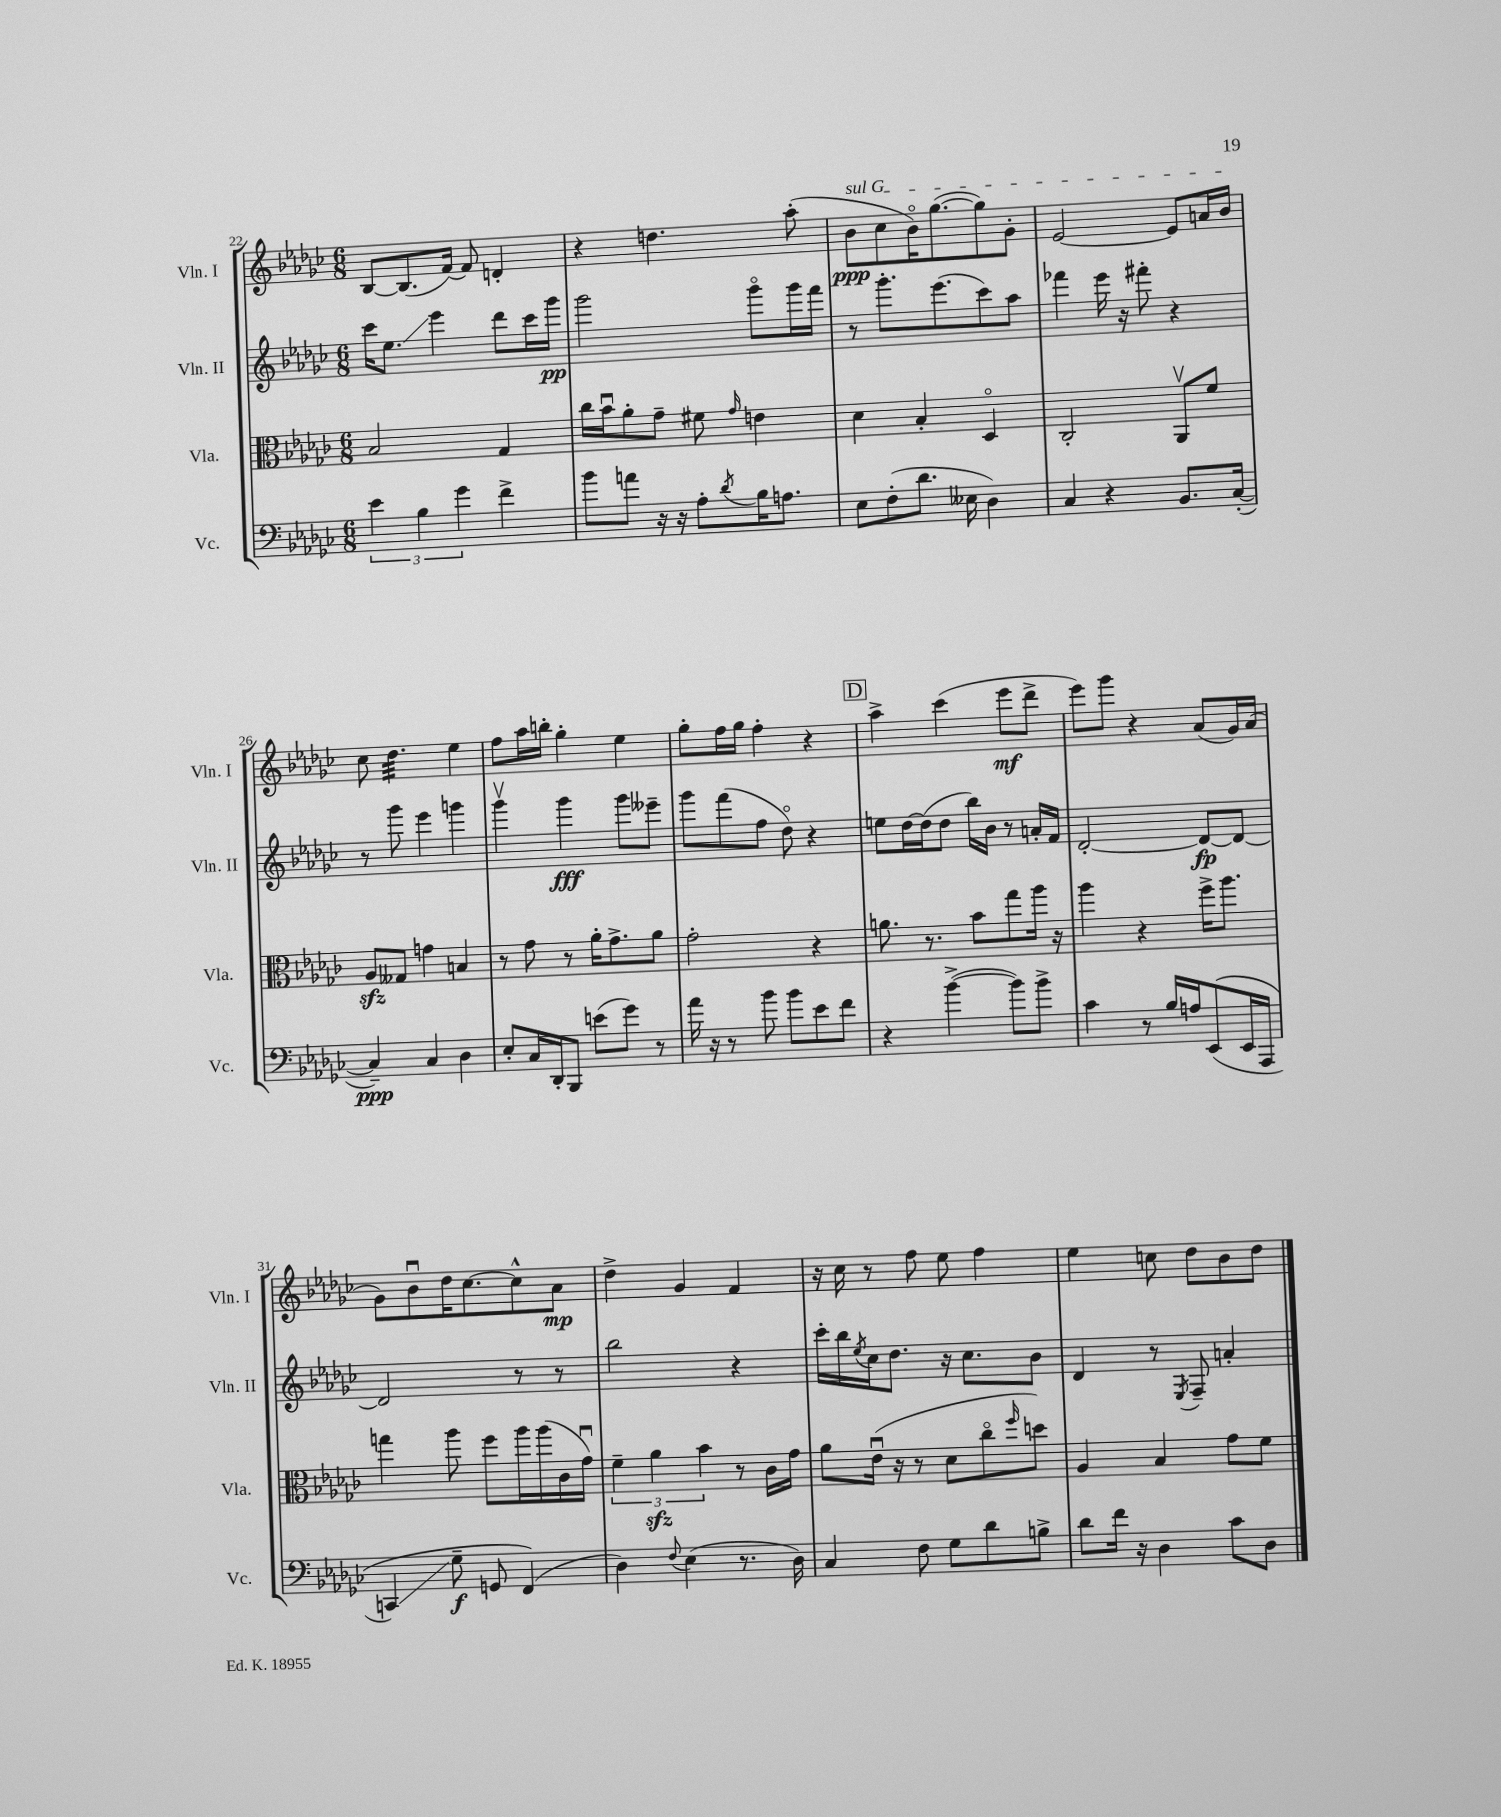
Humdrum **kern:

**kern	**kern	**kern	**kern
*staff4	*staff3	*staff2	*staff1
*clefF4	*clefC3	*clefG2	*clefG2
*k[b-e-a-d-g-c-]	*k[b-e-a-d-g-c-]	*k[b-e-a-d-g-c-]	*k[b-e-a-d-g-c-]
*M6/8	*M6/8	*M6/8	*M6/8
6e-\	2B-/	16ccc-\LK	[8B-/L
.	.	8.ee-\J	.
.	.	.	(8.B-/]
6B-\	.	.	.
.	.	4eee-\	.
.	.	.	[16f/Jk)
6g-\	.	.	.
.	.	.	8f/]
4f^\	4G-/	8ddd-\L	4d'/
.	.	16ccc-\L	.
.	.	16ggg-\JJ	.
=	=	=	=
8b-\L	16cc-\LL	2ggg-\	4r
.	16b-u\J	.	.
8a\J	8a-'\	.	.
16r	8g-~\J	.	4.dd\
16r	.	.	.
8A-'\L	8f#\	.	.
8qd-/	16qqg-/	.	.
16B-\K	4e\	8ggg-o\L	.
8.A\J	.	.	.
.	.	16ggg-\L	(8aa-'\
.	.	16fff\JJ	.
=	=	=	=
8E-\L	4d-\	8r	8b-\L
(8F'\	.	8.ggg-'\L	8cc-\
8.d-\J	4B-'/	.	16b-o\K)
.	.	(8.eee-\	([8.gg-\
16E--\	.	.	.
4D-\)	4D-o/	8ccc-\)	8gg-\])
.	.	8aa-\J	8g-'\J
=	=	=	=
4C-/	2C-'/	4fff-\	[2e-/
4r	.	16eee-\	.
.	.	16r	.
.	.	8fff#'\	.
8.BB-/L	8AA-v/L	4r	8e-/]L
.	8f/J	.	16a/L
([16C-'/Jk	.	.	16b-/JJ
=	=	=	=
4C-~/])	8A-/L	8r	8cc-\
.	8G--/J	8ggg-\	4.dd-\
4C-/	4g\	4eee-\	.
4D-\	4B/	4ggg\	4ee-\
=	=	=	=
8E-'/L	8r	4ggg-v\	8ff\L
16C-/L	8g-\	.	16aa-\L
16DD-'/J	.	.	16bb'\JJ
8BBB-/J	8r	4ggg-\	4gg-'\
(8e\L	16a-'\LK	.	.
.	8.g-^\	.	.
8g-\J)	.	8ggg-\L	4ee-\
8r	8a-\J	8eee--~\J	.
=	=	=	=
16a-\	2g-'\	8ggg-\L	8gg-'\L
16r	.	.	.
8r	.	(8fff\	16ff\L
.	.	.	16gg-\JJ
8b-\	.	8ff\J	4ff'\
8b-\L	.	8dd-o\)	.
8e-\	4r	4r	4r
8f\J	.	.	.
=	=	=	=
4r	8.a\	8ee\L	4aa-^\
.	.	[16dd-\L	.
.	8.r	(16dd-\]J	.
([4b-^\	.	8dd-\J	(4ccc-\
.	8b-\L	16bb-\LL)	.
.	.	16b-\JJ	.
8b-\]L)	8gg-\	8r	8eee-\L
8b-^\J	16aa-\Jk	16a'/LL	8ddd-^\J
.	16r	16f/JJ	.
=	=	=	=
4c-\	4aa-\	[2d-'/	8eee-\L)
.	.	.	8ggg-\J
8r	4r	.	4r
16B-/LL	.	.	.
16A/J	.	.	.
&((8EE-/	16ff^\LK	8d-/_L	(8a-/L
.	8.aa-\J	.	.
16EE-/L	.	8d-/_J	16g-/L)
16AAA-/JJ	.	.	(16a-/JJ
=	=	=	=
4CC/)	4gg\	2d-/]	8g-\L)
.	.	.	8b-u\
8G-~\	8aa-\	.	16dd-\K
.	.	.	[8.cc-\
8GG/	8ff\L	.	.
(4FF/&)	16aa-\L	8r	8cc-^^\]
.	(16aa-\	.	.
.	16c-\	8r	8a-\J
.	16g-u\JJ)	.	.
=	=	=	=
4D-\)	6f~\	2bb-\	4dd-^\
.	6a-\	.	.
8qqF/	.	.	.
(4E-\	.	.	4g-/
.	6b-\	.	.
8.r	8r	4r	4f/
.	16c-\LL	.	.
16D-\)	16g-\JJ	.	.
=	=	=	=
4C-/	8a-\L	16ccc-'\LL	16r
.	.	16bb-\	16cc-\
.	.	8qee-/	.
.	(16e-u\Jk	16cc-\J	8r
.	16r	8.dd-\J	.
8F\	8r	.	8ff\
8G-\L	8d-\L	16r	8ee-\
.	.	8.cc-\L	.
8d-\	8cc-o\	.	4ff\
.	16qqff/	.	.
8B^\J	8dd\J)	8b-\J	.
=	=	=	=
8d-\L	4A-/	4d-/	4ee-\
16f\Jk	.	.	.
16r	.	.	.
4D-\	4B-/	8r	8cc\
.	.	8qE-/	.
.	.	8F~/	8dd-\L
8c-\L	8g-\L	4a'/	8b-\
8D-\J	8f\J	.	8dd-\J
==	==	==	==
*-	*-	*-	*-
